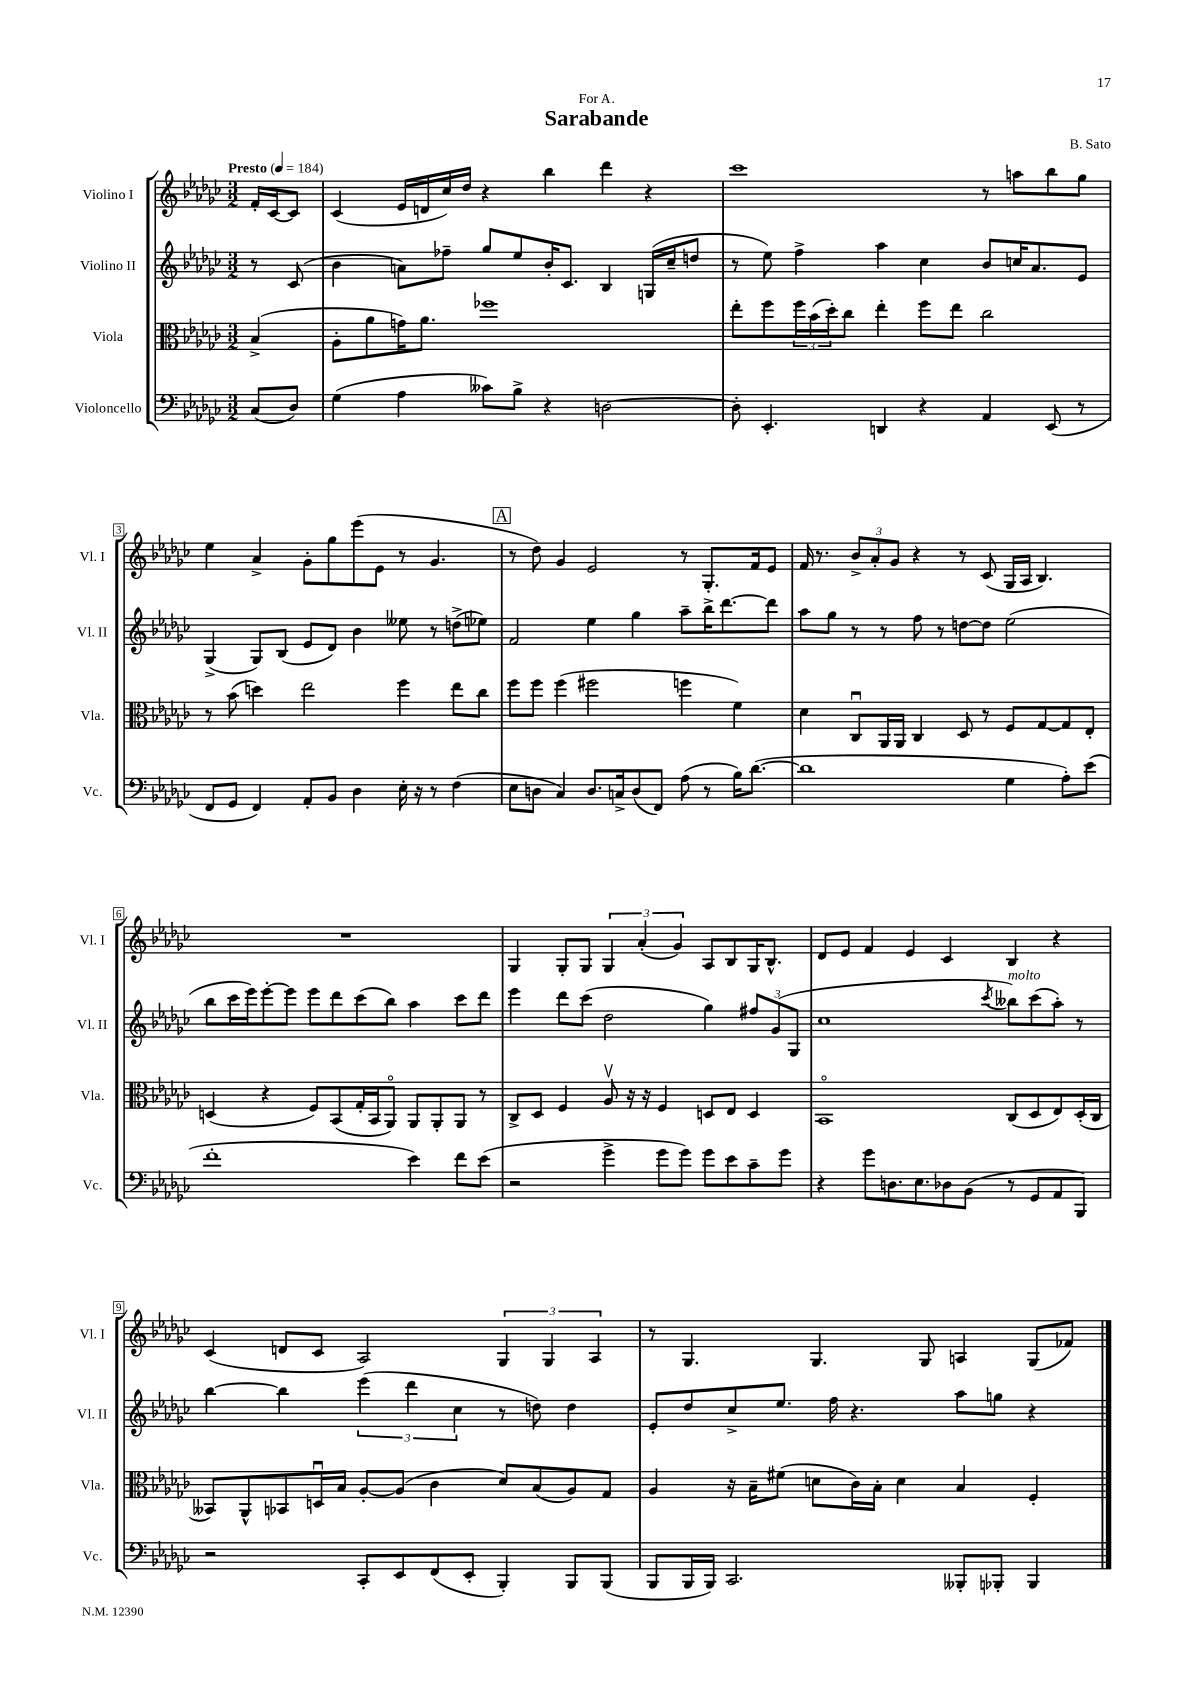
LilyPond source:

\header { title = "Sarabande" composer = "B. Sato" dedication = "For A." }
<<
\new StaffGroup <<
\new Staff = "s0" \with { instrumentName = "Violino I" shortInstrumentName = "Vl. I" } {
    \clef treble \key ges \major \numericTimeSignature \time 3/2 \partial 4 \tempo "Presto" 4 = 184
    f'16-. ces'16~ ces'8 |
    ces'4( ees'16 d'16 ces''16) des''16 r4 bes''4 des'''4 r4 |
    ces'''1 r8 a''8 bes''8 ges''8 |
    ees''4 aes'4-> ges'8-. ges''8 ees'''8( ees'8 r8 ges'4. |
    \mark \markup { \box "A" } r8 des''8) ges'4 ees'2 r8 ges8.-. f'16 ees'8 |
    f'16 r8. \tuplet 3/2 { bes'8-> aes'8-. ges'8 } r4 r8 ces'8( ges16 aes16 bes4.) |
    R1. |
    ges4 ges8-. ges8 \tuplet 3/2 { ges4 aes'4-.( ges'4) } aes8 bes8 ges16 bes8.-^ |
    des'8 ees'8 f'4 ees'4 ces'4 bes4 r4 |
    ces'4( d'8 ces'8 aes2) \tuplet 3/2 { ges4 ges4 aes4 } |
    r8 ges4. ges4. ges8 a4 ges8( fes'8) \bar "|." |
}
\new Staff = "s1" \with { instrumentName = "Violino II" shortInstrumentName = "Vl. II" } {
    \clef treble \key ges \major \numericTimeSignature \time 3/2 \partial 4
    r8 ces'8( |
    bes'4 a'8) fes''8-- ges''8 ees''8 bes'16-. ces'8. bes4 g16( ces''16-- d''8 |
    r8 ees''8) f''4-> aes''4 ces''4 bes'8 c''16 aes'8. ees'8 |
    ges4->( ges8) bes8( ees'8 des'8) bes'4 eeses''8 r8 d''8->( ees''8) |
    \mark \markup { \box "A" } f'2 ees''4 ges''4 aes''8-- bes''16-> des'''8.~ des'''8 |
    aes''8 ges''8 r8 r8 f''8 r8 d''8~ d''8 ees''2( |
    bes''8 ces'''16 ees'''16) ees'''8~-. ees'''8 ees'''8 des'''8 ces'''8( bes''8) aes''4 ces'''8 des'''8 |
    ees'''4 des'''8 ces'''8( des''2 ges''4) \tuplet 3/2 { fis''8 ges'8( ges8 } |
    ces''1 \acciaccatura { ces'''8 } beses''8^\markup { \italic "molto" }) ces'''8( aes''8-.) r8 |
    bes''4~ bes''4 \tuplet 3/2 { ees'''4( des'''4 ces''4 } r8 d''8) d''4 |
    ees'8-. des''8 ces''8-> ees''8. f''16 r4. aes''8 g''8 r4 \bar "|." |
}
\new Staff = "s2" \with { instrumentName = "Viola" shortInstrumentName = "Vla." } {
    \clef alto \key ges \major \numericTimeSignature \time 3/2 \partial 4
    bes4->( |
    aes8-. aes'8 g'16) aes'8. fes''1 |
    ees''8-. f''8 \tuplet 3/2 { f''16 bes'16( des''16-.) } ces''8 ees''4-. f''8 ees''8 ces''2 |
    r8 bes'8( d''4) ees''2 f''4 ees''8 ces''8 |
    \mark \markup { \box "A" } f''8 f''8 f''4( fis''2 f''4 f'4) |
    des'4 ces8\downbow aes,16 aes,16 ces4 des8 r8 f8 ges8~ ges8 ees8-. |
    d4( r4 f8) bes,8( ges16-. bes,16 aes,8\flageolet) aes,8 aes,8-. aes,8 r8 |
    ces8-> des8 f4 aes8\upbow r16 r16 f4 d8 ees8 d4 |
    bes,1\flageolet ces8( des8 ees8) des16-.( ces16 |
    beses,8) aes,8-^ bes,8 d16\downbow bes16 aes8~-. aes8( ces'4 des'8) bes8( aes8) ges8 |
    aes4 r16 bes16-- fis'8( d'8 ces'16) bes16-. d'4 bes4 f4-. \bar "|." |
}
\new Staff = "s3" \with { instrumentName = "Violoncello" shortInstrumentName = "Vc." } {
    \clef bass \key ges \major \numericTimeSignature \time 3/2 \partial 4
    ces8( des8) |
    ges4( aes4 ceses'8) bes8-> r4 d2~ |
    d8-. ees,4.-. d,4 r4 aes,4 ees,8( r8 |
    f,8 ges,8 f,4) aes,8-. bes,8 des4 ees16-. r16 r8 f4( |
    \mark \markup { \box "A" } ees8 d8 ces4) d8. c16-> d8( f,8) aes8( r8 bes16) des'8.~( |
    des'1 ges4 aes8-.) ees'8( |
    f'1-. ees'4) f'8 ees'8( |
    r2 ges'4-> ges'8 ges'8) ges'8 ees'8 ces'8-- ges'8 |
    r4 ges'8 d8. ees8. des8 bes,8( r8 ges,8 aes,8 bes,,8) |
    r2 ces,8-. ees,8 f,8( ees,8-. bes,,4-.) bes,,8 bes,,8( |
    bes,,8 bes,,16 bes,,16) ces,2. beses,,8-. bes,,8-. bes,,4 \bar "|." |
}
>>
>>
\layout { \context { \Score \override BarNumber.stencil = #(make-stencil-boxer 0.1 0.3 ly:text-interface::print) } }
